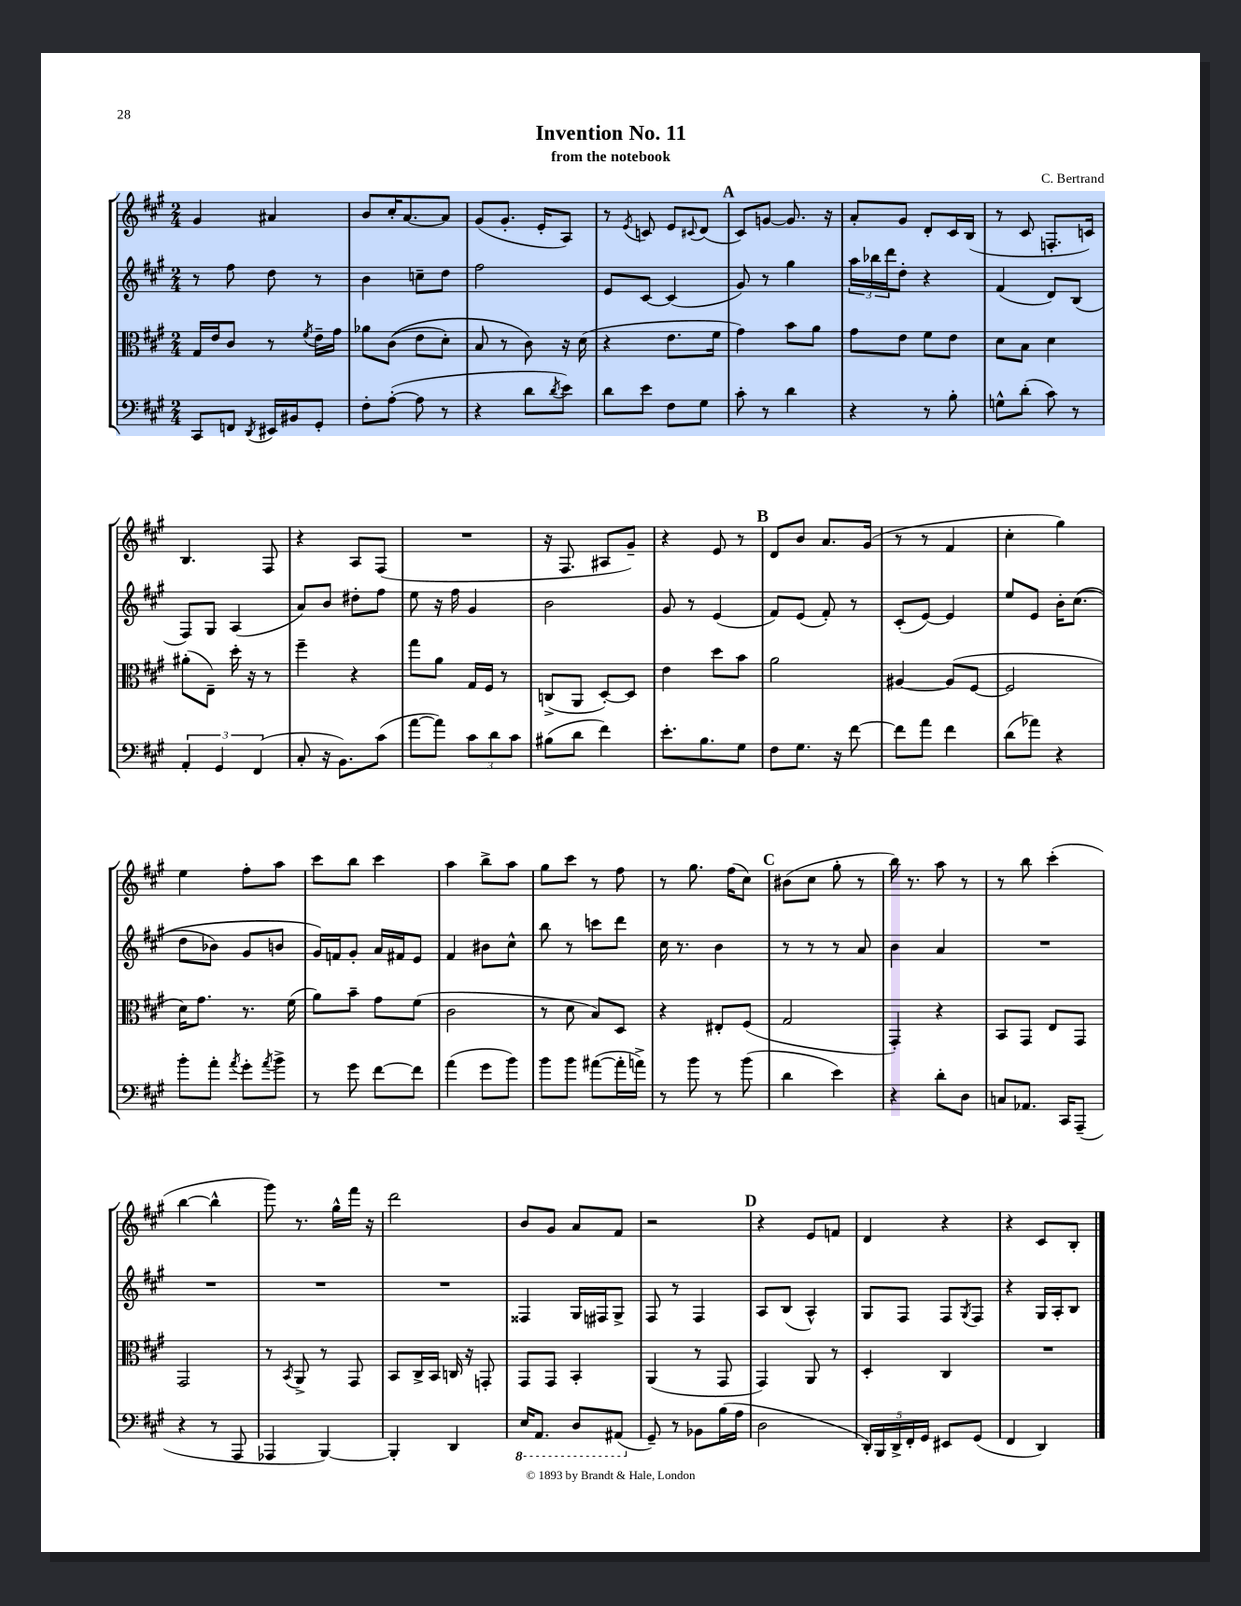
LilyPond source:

\header { title = "Invention No. 11" composer = "C. Bertrand" subtitle = "from the notebook" }
<<
\new StaffGroup <<
\new Staff = "s0" {
    \clef treble \key a \major \numericTimeSignature \time 2/4
    gis'4 ais'4 |
    b'8 cis''16-. a'8.~ a'8 |
    gis'8( gis'8.-. e'16-. a8) |
    r8 \acciaccatura { e'8 } c'8 e'8 \appoggiatura { cis'8 } d'8( |
    \mark \markup { \bold "A" } cis'8) g'8~ g'8. r16 |
    a'8-. gis'8 d'8-. cis'16 b16( |
    r8 cis'8 f8.-. c'16) |
    b4. fis8 |
    r4 a8 fis8( |
    R2 |
    r16 fis8. ais8 gis'8--) |
    r4 e'8 r8 |
    \mark \markup { \bold "B" } d'8 b'8 a'8. gis'16( |
    r8 r8 fis'4 |
    cis''4-. gis''4) |
    e''4 fis''8-. a''8 |
    cis'''8 b''8 cis'''4 |
    a''4 b''8-> a''8 |
    gis''8 cis'''8 r8 fis''8 |
    r8 gis''8. fis''16( cis''8) |
    \mark \markup { \bold "C" } bis'8( cis''8 gis''8-. r8 |
    b''16) r8. a''8 r8 |
    r8 b''8 cis'''4-.( |
    b''4~ b''4-^ |
    gis'''8) r8. gis''16-^ fis'''16 r16 |
    d'''2 |
    b'8 gis'8 a'8 fis'8 |
    r2 |
    \mark \markup { \bold "D" } r4 e'8 f'8 |
    d'4 r4 |
    r4 cis'8 b8-. \bar "|." |
}
\new Staff = "s1" {
    \clef treble \key a \major \numericTimeSignature \time 2/4
    r8 fis''8 d''8 r8 |
    b'4 c''8-- d''8 |
    fis''2 |
    e'8 cis'8~ cis'4( |
    \mark \markup { \bold "A" } gis'8) r8 gis''4 |
    \tuplet 3/2 { a''16 bes''16 d'''16 } d''8-. r4 |
    fis'4( d'8) b8( |
    fis8) gis8 a4( |
    a'8) b'8 dis''8-. fis''8 |
    e''8 r16 fis''16 gis'4 |
    b'2 |
    gis'8 r8 e'4( |
    \mark \markup { \bold "B" } fis'8) e'8( fis'8-.) r8 |
    cis'8-.( e'8~) e'4 |
    e''8 e'8 b'16-. cis''8.(\( |
    d''8 bes'8) gis'8 b'8 |
    gis'16\) f'16 gis'8-. a'16 fis'16 e'8 |
    fis'4 bis'8 cis''8-^ |
    b''8 r8 c'''8 d'''8 |
    cis''16 r8. b'4 |
    \mark \markup { \bold "C" } r8 r8 r8 a'8 |
    b'4 a'4 |
    R2 |
    R2 |
    R2 |
    R2 |
    fisis4 gis16 fis16 gis8-> |
    fis8 r8 fis4 |
    \mark \markup { \bold "D" } a8 b8( a4-^) |
    gis8 fis8 fis8 \acciaccatura { gis8 } fis8 |
    r4 gis16 a16-. b8 \bar "|." |
}
\new Staff = "s2" {
    \clef alto \key a \major \numericTimeSignature \time 2/4
    gis16 e'16 cis'8 r8 \acciaccatura { fis'8 } e'16-- gis'16 |
    aes'8 cis'8(\( e'8 d'8-.) |
    b8 r8 cis'8\) r16 d'16( |
    r4 e'8. fis'16 |
    \mark \markup { \bold "A" } gis'4) b'8 a'8 |
    gis'8 e'8 fis'8 e'8 |
    d'8 b8 d'4 |
    ais'8-.( e8--) d''16-. r16 r8 |
    fis''4-- r4 |
    gis''8 a'8 gis16 fis16 r8 |
    c8->( a,8 d8~-.) d8 |
    e'4 d''8 b'8 |
    \mark \markup { \bold "B" } a'2 |
    ais4~ ais8( fis8~ |
    fis2 |
    d'16) gis'8. r8. fis'16( |
    a'8) b'8-- gis'8 fis'8( |
    cis'2 |
    r8 d'8 b8) d8 |
    r4 eis8-. fis8( |
    \mark \markup { \bold "C" } gis2 |
    gis,4-.) r4 |
    b,8 gis,8 e8 gis,8 |
    gis,2 |
    r8 \acciaccatura { b,8 } a,8-> r8 gis,8 |
    b,8 cis16-> b,16 c16 r16 g,8-. |
    gis,8 gis,8 b,4-. |
    a,4( r8 gis,8 |
    \mark \markup { \bold "D" } gis,4) a,8 r8 |
    d4-. cis4 |
    R2 \bar "|." |
}
\new Staff = "s3" {
    \clef bass \key a \major \numericTimeSignature \time 2/4
    cis,8 f,8 \acciaccatura { d,8 } eis,16 bis,16 gis,8-. |
    fis8-. a8~-.( a8 r8 |
    r4 d'8 \acciaccatura { d'8 } e'8) |
    d'8 e'8 fis8 gis8 |
    \mark \markup { \bold "A" } cis'8-. r8 d'4 |
    r4 r8 b8-. |
    g8-^ d'8-.( cis'8) r8 |
    \tuplet 3/2 { a,4-. gis,4 fis,4( } |
    cis8-. r16 b,8.) cis'8( |
    a'8~ a'8) \tuplet 3/2 { cis'8 d'8 cis'8 } |
    bis8( d'8 fis'4) |
    e'8.-. b8. gis8 |
    \mark \markup { \bold "B" } fis8 gis8. r16 fis'8~ |
    fis'8 a'8 fis'4 |
    d'8( aes'8) r4 |
    b'8-. a'8-. \acciaccatura { a'8 } gis'8-. \acciaccatura { a'8 } b'8-> |
    r8 gis'8 fis'8~ fis'8 |
    a'4( gis'8 b'8) |
    b'8 b'8 ais'8~( ais'16-. a'16->) |
    r8 b'8 r8 b'8( |
    \mark \markup { \bold "C" } d'4 e'4) |
    r4 d'8-. d8 |
    c8 aes,8. cis,16 a,,8--( |
    r4 r8 a,,8 |
    aes,,4 b,,4~) |
    b,,4-. d,4 |
    \ottava #-1 e,16 a,,8. d,8 ais,,8( \ottava #0 |
    gis,8--) r8 bes,8 b16( a16 |
    \mark \markup { \bold "D" } d2 |
    \tuplet 5/4 { d,16-.) b,,16 d,16-> fis,16-. gis,16 } eis,8 gis,8( |
    fis,4 d,4) \bar "|." |
}
>>
>>
\layout { \context { \Score \remove "Bar_number_engraver" } }
